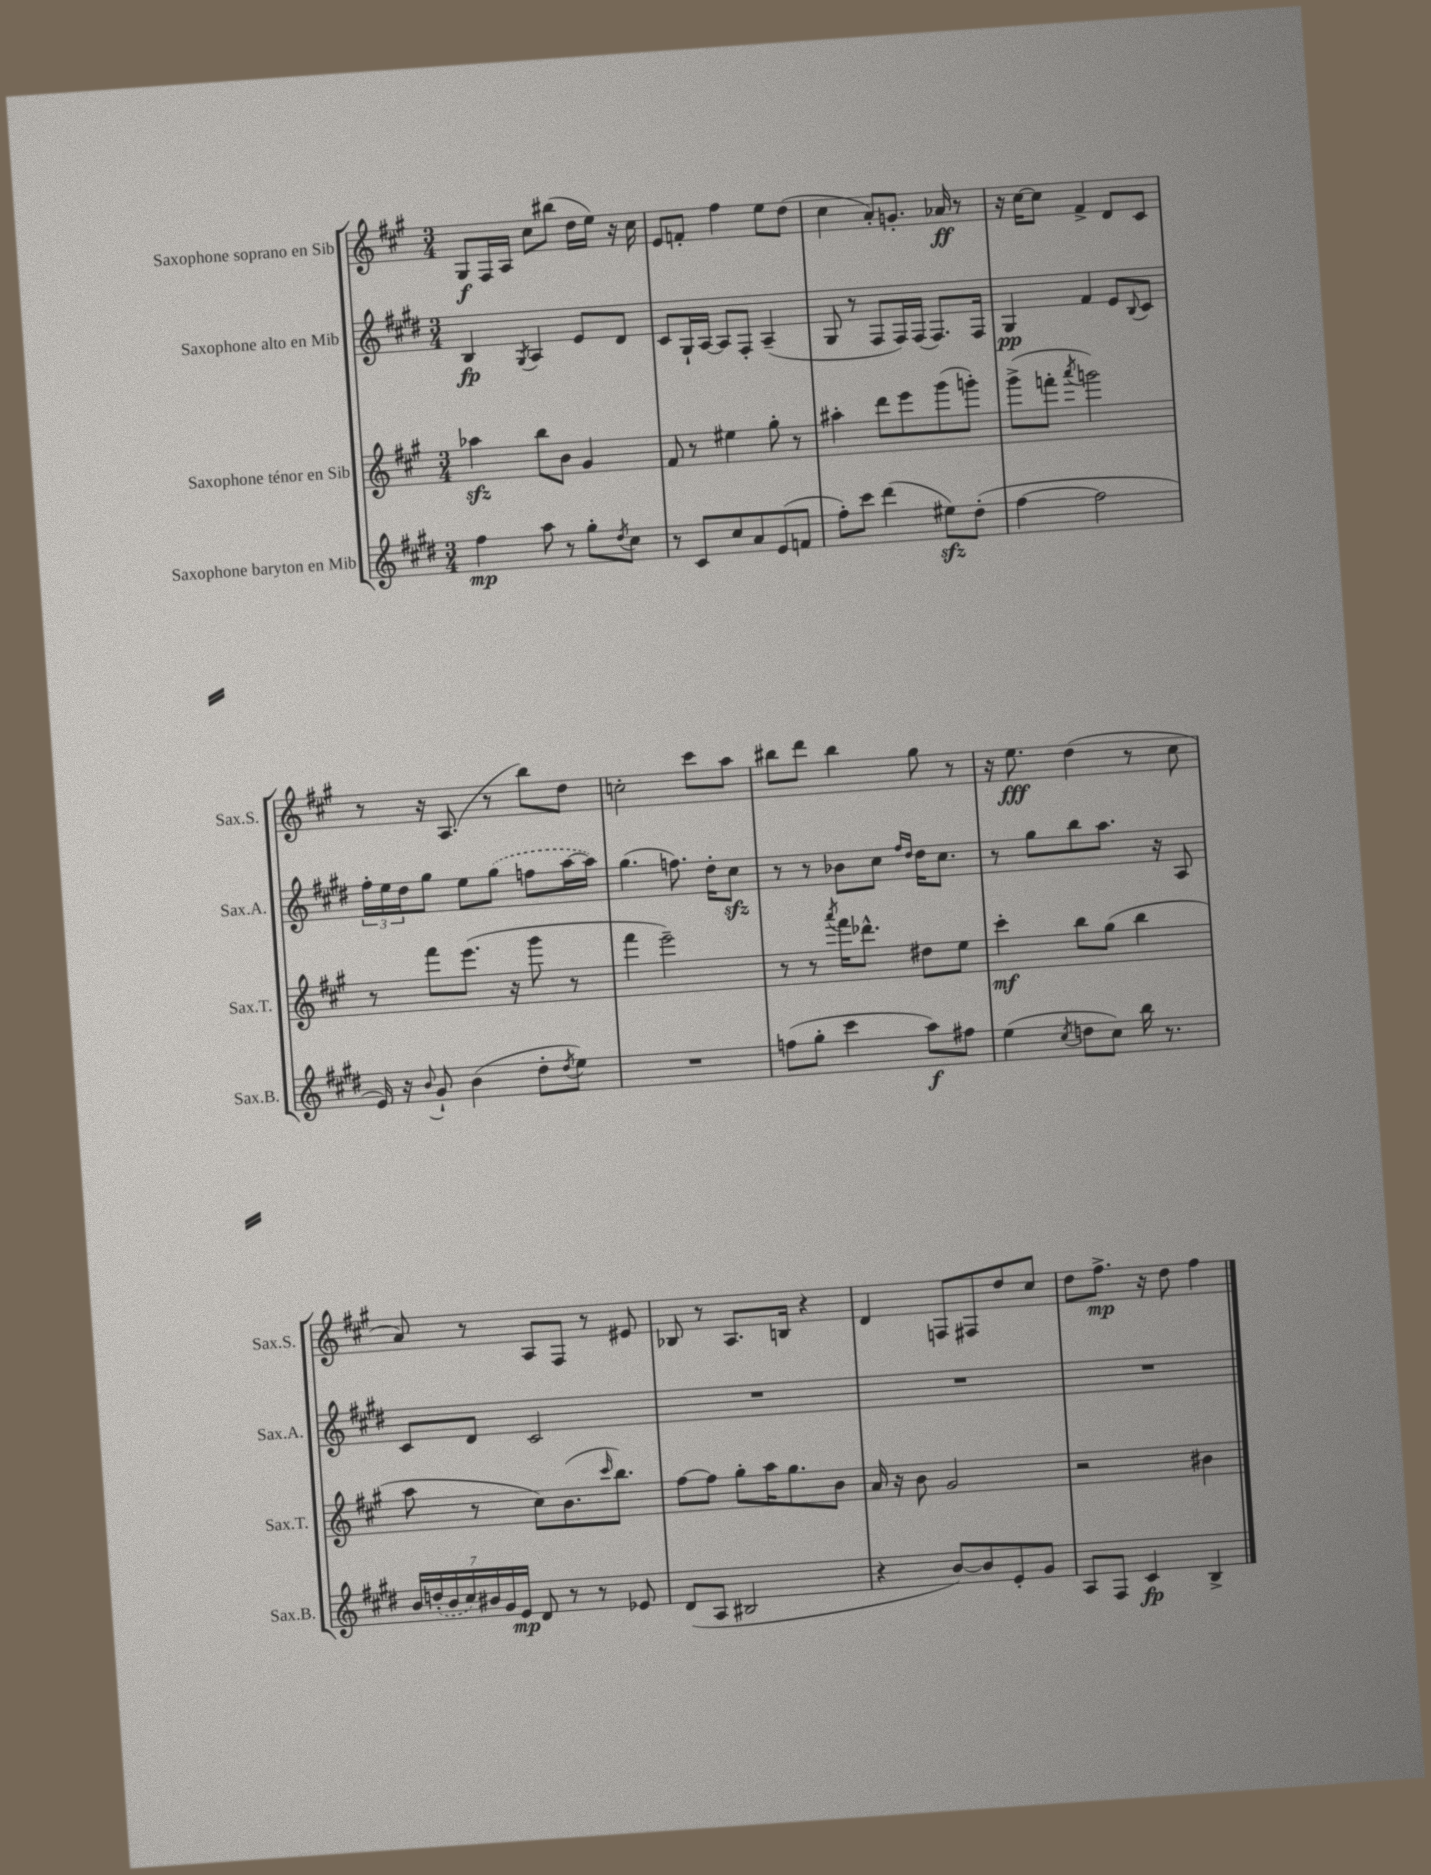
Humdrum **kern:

**kern	**dynam	**kern	**dynam	**kern	**dynam	**kern	**dynam
*part4	*part4	*part3	*part3	*part2	*part2	*part1	*part1
*staff4	*staff4	*staff3	*staff3	*staff2	*staff2	*staff1	*staff1
*I"Saxophone baryton en Mib	*	*I"Saxophone ténor en Sib	*	*I"Saxophone alto en Mib	*	*I"Saxophone soprano en Sib	*
*I'Sax.B.	*	*I'Sax.T.	*	*I'Sax.A.	*	*I'Sax.S.	*
*clefG2	*	*clefG2	*	*clefG2	*	*clefG2	*
*k[f#c#g#d#]	*	*k[f#c#g#]	*	*k[f#c#g#d#]	*	*k[f#c#g#]	*
*M3/4	*	*M3/4	*	*M3/4	*	*M3/4	*
=1	=1	=1	=1	=1	=1	=1	=1
4ff#\	mp	4aa-Xzz\	.	4B/	fp	8G#/L	f
.	.	.	.	.	.	16F#/L	.
.	.	.	.	.	.	16A/JJ	.
.	.	.	.	8qG#/	.	.	.
8aa\	.	8bb\L	.	4A/	.	8cc#\L	.
8r	.	8b\J	.	.	.	(8bb#X\J	.
8gg#'\L	.	4g#/	.	8e/L	.	16dd\LL	.
.	.	.	.	.	.	16ee\JJ)	.
8qdd#/	.	.	.	.	.	.	.
8cc#\J	.	.	.	8d#/J	.	16r	.
.	.	.	.	.	.	16cc#\	.
=2	=2	=2	=2	=2	=2	=2	=2
8r	.	8f#/	.	8c#/L	.	8e/L	.
8c#/L	.	8r	.	16G#`/L	.	8fn'/J	.
.	.	.	.	[16A/JJ	.	.	.
8cc#/	.	4ee#X\	.	8A/L]	.	4ff#\	.
8a/	.	.	.	8F#'/J	.	.	.
(8e/	.	8gg#'\	.	(4A~/	.	8ee\L	.
8fn/J	.	8r	.	.	.	(8dd\J	.
=3	=3	=3	=3	=3	=3	=3	=3
8ff#'\L)	.	4aa#X'\	.	8G#/	.	4cc#\	.
8ccc#\J	.	.	.	8r	.	.	.
(4ddd#\	.	8ddd\L	.	8F#/L	.	8a'/L)	.
.	.	8eee\	.	16F#/L)	.	8.gn'/J	.
.	.	.	.	(16F#/JJ	.	.	.
8ee#Xzz\L)	.	(8ggg#\	.	8.F#/L)	.	.	.
.	.	.	.	.	.	16a-X/	ff
(8dd#'\J	.	8gggn'\J)	.	.	.	8r	.
.	.	.	.	16F#/Jk	.	.	.
=4	=4	=4	=4	=4	=4	=4	=4
[4ff#\	.	(8ggg#^\L	.	4G#/	pp	16r	.
.	.	.	.	.	.	[16cc#\KL	.
.	.	8fffn'\J	.	.	.	8cc#\J]	.
.	.	8qaaa/	.	.	.	.	.
2ff#\]	.	2gggn\)	.	4f#/	.	4f#^/	.
.	.	.	.	8e/L	.	8d/L	.
.	.	.	.	8qqB/	.	.	.
.	.	.	.	8c#/J	.	8c#/J	.
!!LO:LB:g=z
=5	=5	=5	=5	=5	=5	=5	=5
16e/)	.	8r	.	24ff#'\LL	.	8r	.
.	.	.	.	24ee\	.	.	.
16r	.	.	.	.	.	.	.
.	.	.	.	24dd#\J	.	.	.
8qqb/	.	.	.	.	.	.	.
8g#`/	.	8fff#\L	.	8gg#\J	.	16r	.
.	.	.	.	.	.	(8.A/	.
(4b\	.	(8.eee\J	.	8ee\L	.	.	.
.	.	.	.	(8gg#\J	.	8r	.
.	.	16r	.	.	.	.	.
8dd#'\L	.	8ggg#\	.	8ffn\L	.	8bb\L)	.
8qdd#/	.	.	.	.	.	.	.
8ee\J)	.	8r	.	[16aa\L	.	8dd\J	.
.	.	.	.	16aa\JJ])	.	.	.
=6	=6	=6	=6	=6	=6	=6	=6
2.r	.	4fff#\	.	(4.gg#\	.	2ccn'\	.
.	.	2eee~\)	.	.	.	.	.
.	.	.	.	8.ffn\)	.	.	.
.	.	.	.	.	.	8ccc#\L	.
.	.	.	.	16dd#'\KL	.	.	.
.	.	.	.	8cc#zz\J	.	8aa\J	.
=7	=7	=7	=7	=7	=7	=7	=7
(8ffn\L	.	8r	.	8r	.	8bb#X\L	.
8gg#'\J	.	8r	.	8r	.	8ddd\J	.
.	.	8qaaa/	.	.	.	.	.
4ccc#\	.	16fff#\KL	.	8b-X\L	.	4bb#\	.
.	.	8.ddd-X^^\J	.	.	.	.	.
.	.	.	.	8cc#\J	.	.	.
.	.	.	.	16qqff#/LL	.	.	.
.	.	.	.	16qqdd#/JJ	.	.	.
8aa\L)	f	8dd#X\L	.	16dd#\KL	.	8gg#\	.
.	.	.	.	8.cc#\J	.	.	.
8ff#X\J	.	8ee\J	.	.	.	8r	.
=8	=8	=8	=8	=8	=8	=8	=8
(4ee\	.	4ccc#'\	mf	8r	.	16r	.
.	.	.	.	.	.	8.ee\	fff
.	.	.	.	8gg#\L	.	.	.
8qcc#/	.	.	.	.	.	.	.
8ddn\L	.	8bb\L	.	8bb\	.	(4dd\	.
8cc#\J)	.	(8gg#\J	.	8.aa\J	.	.	.
16bb\	.	4bb\	.	.	.	8r	.
8.r	.	.	.	16r	.	.	.
.	.	.	.	8A/	.	8cc#\	.
!!LO:LB:g=z
=9	=9	=9	=9	=9	=9	=9	=9
28b/LL	.	8aa\	.	8c#/L	.	8a/)	.
(28ddn'/	.	.	.	.	.	.	.
28b/	.	.	.	.	.	.	.
28cc#/)	.	.	.	.	.	.	.
.	.	8r	.	8d#/J	.	8r	.
28b#X/	.	.	.	.	.	.	.
28g#/	.	.	.	.	.	.	.
28e/JJ	mp	.	.	.	.	.	.
8d#/	.	8cc#\L)	.	2c#/	.	8A/L	.
8r	.	(8.b\	.	.	.	8F#/J	.
8r	.	.	.	.	.	8r	.
.	.	16qqccc#/	.	.	.	.	.
.	.	8.bb\J)	.	.	.	.	.
8e-X/	.	.	.	.	.	8e#X/	.
=10	=10	=10	=10	=10	=10	=10	=10
(8d#/L	.	[8ff#\L	.	2.r	.	8B-X/	.
8A/J	.	8ff#\J]	.	.	.	8r	.
2B#X/	.	8gg#'\L	.	.	.	8.A/L	.
.	.	16aa\K	.	.	.	.	.
.	.	8.gg#\	.	.	.	16Bn/Jk	.
.	.	.	.	.	.	4r	.
.	.	8b\J	.	.	.	.	.
=11	=11	=11	=11	=11	=11	=11	=11
4r	.	16a/	.	2.r	.	4d/	.
.	.	16r	.	.	.	.	.
.	.	8b\	.	.	.	.	.
[8b/L)	.	2g#/	.	.	.	8Fn/L	.
8b/]	.	.	.	.	.	8F#X/	.
8e'/	.	.	.	.	.	8dd/	.
8g#/J	.	.	.	.	.	8cc#/J	.
=12	=12	=12	=12	=12	=12	=12	=12
8A/L	.	2r	.	2.r	.	8dd\L	.
8F#/J	.	.	.	.	.	8.ff#^\J	mp
4c#/	fp	.	.	.	.	.	.
.	.	.	.	.	.	16r	.
.	.	.	.	.	.	8dd\	.
4B^/	.	4b#X\	.	.	.	4ff#\	.
==	==	==	==	==	==	==	==
*-	*-	*-	*-	*-	*-	*-	*-
